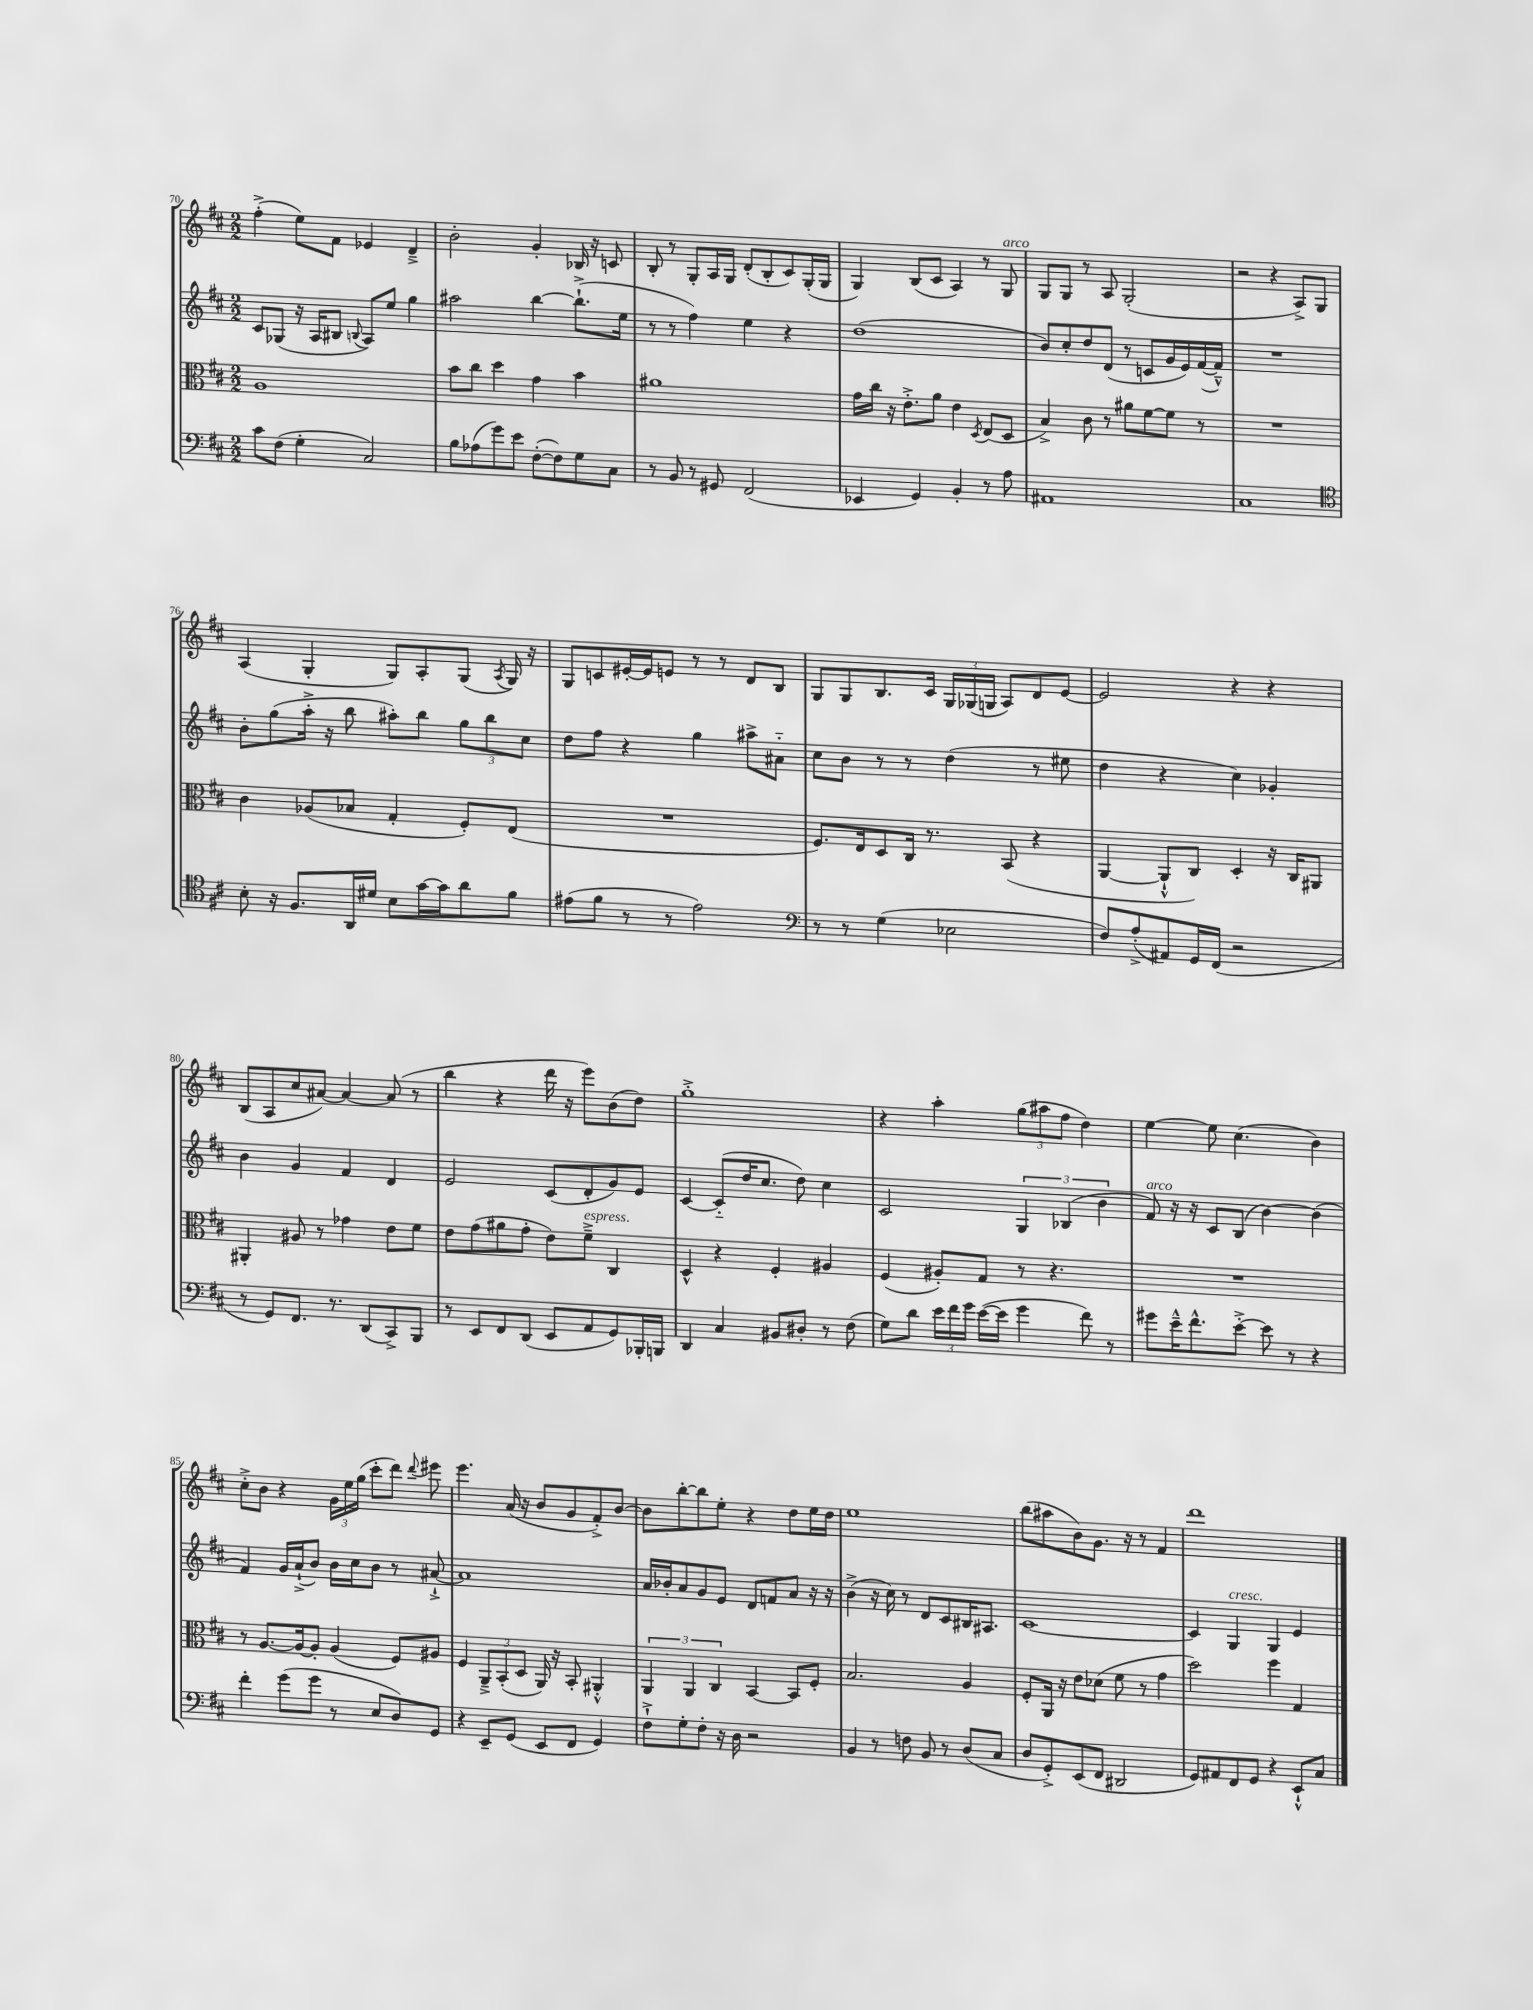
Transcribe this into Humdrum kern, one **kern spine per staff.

**kern	**kern	**kern	**kern
*part4	*part3	*part2	*part1
*staff4	*staff3	*staff2	*staff1
*clefF4	*clefC3	*clefG2	*clefG2
*k[f#c#]	*k[f#c#]	*k[f#c#]	*k[f#c#]
*M2/2	*M2/2	*M2/2	*M2/2
=70	=70	=70	=70
8c#\L	1A	8c#/L	(4ff#'^\
(8F#\J	.	(8G-X/J	.
4G'\	.	16r	8ee\L)
.	.	16A/KL	.
.	.	8B#X/J	8f#\J
.	.	8qqBn/	.
2C#/)	.	8A/L)	4e-X/
.	.	8ee/J	.
.	.	4gg\	4d~^/
=71	=71	=71	=71
8B\L	8b\L	2aa#X\	2b'\
(8A-X\	8cc#\J	.	.
8g\)	4dd\	.	.
8e\J	.	.	.
([8F#'\L	4g\	[4bb\	4g'/
8F#\])	.	.	.
8G\	4b\	(8.bb`^\L]	16B-X/
.	.	.	16r
8C#\J	.	.	8cn/
.	.	16ee\Jk	.
=72	=72	=72	=72
8r	1a#X	8r	8B'/
8BB/	.	8r	8r
8r	.	4ff#\)	8G'/L
8GG#X/	.	.	16A/L
.	.	.	16G/JJ
(2FF#/	.	4ee\	(8d'/L
.	.	.	8B'/
.	.	4r	8c#/)
.	.	.	(16G'/L
.	.	.	16G/JJ
=73	=73	=73	=73
4EE-X/	16g\LL	(1dd	4G/)
.	16cc#\JJ	.	.
.	16r	.	.
.	8.e'^\L	.	.
4GG/)	.	.	(8B/L
.	8a\J	.	8c#/J
4BB'/	4e\	.	4A/)
.	8qD/	.	.
8r	(8E/L	.	8r
!	!	!	!LO:TX:a:i:t=arco
8A\	8D/J	.	8G/
=74	=74	=74	=74
1AA#X	4B^/)	8b/L)	8G/L
.	.	8cc#'/	8G/J
.	8c#\	8dd/	8r
.	8r	(8d/J	8A/
.	8a#X\L	8r	(2G'/
.	[8f#\	8cn/L	.
.	8f#\J]	16g/L	.
.	.	16e/)	.
.	8r	([16f#/	.
.	.	16f#~^^/JJ])	.
=75	=75	=75	=75
1C#	1r	1r	2r
.	.	.	4r
.	.	.	8A^/L)
.	.	.	8G/J
!!LO:LB:g=z
=76	=76	=76	=76
*clefC4	*	*	*
8B'\	4c#\	8b'\L	(4A/
16r	.	(8gg\	.
8.F#/L	.	.	.
.	(8A-X/L	16aa'^\Jk	4G'/
.	.	16r	.
16AA/L	8B-X/J	8bb\	.
16d#X/JJ	.	.	.
8B\L	4G'/	8aa#X'\L)	8G/L)
[16g\L	.	8bb\J	8A'/
16g\J]	.	.	.
8a\	8F#'/L)	12gg\L	(8G/J
.	.	12bb\	.
.	.	.	8qA/
8f#\J	(8E/J	.	16G/)
.	.	12cc#\J	.
.	.	.	16r
=77	=77	=77	=77
(8e#X\L	1r	8dd\L	8G/L
8f#\J	.	8ff#\J	8cn/
8r	.	4r	[16e#X'/L
.	.	.	16e#/J]
8r	.	.	8en/J
2e#\)	.	4gg\	8r
.	.	.	8r
.	.	8aa#X^\L	8d/L
.	.	8a#X\J	8B/J
=78	=78	=78	=78
*clefF4	*	*	*
8r	8.F#/L)	8cc#\L	8G/L
8r	.	8b\J	8G/
.	16E/k	.	.
(4G\	8D/	8r	8.B/
.	16C#/Jk	8r	.
.	8.r	.	16c#/Jk
2E-X\	.	(4dd\	24G/LL
.	.	.	(24G-X/
.	.	.	24Gn/JJ
.	(8BB/	.	8A/L)
.	4r	8r	8d/
.	.	8ee#X\	[8e/J
=79	=79	=79	=79
8F#/L)	[4AA/	4dd\	2e/]
(8A'^/	.	.	.
8AA#X/)	8AA`^^/L]	4r	.
16GG/L	8C#/J)	.	.
(16FF#/JJ	.	.	.
2r	4D'/	4cc#\)	4r
.	16r	4g-X'/	4r
.	16C#/KL	.	.
.	8AA#X/J	.	.
!!LO:LB:g=z
=80	=80	=80	=80
8r	4AA#X'/	4b\	(8B/L
8GG/L)	.	.	8A/
8.FF#/J	8A#X/	4g/	8cc#/
.	8r	.	[8a#X/J)
8.r	.	.	.
.	4g-X\	4f#/	4a#/_
(8DD/L	.	.	.
8CC#^/)	8e\L	4d/	(8a#/]
8BBB/J	8f#\J	.	8r
=81	=81	=81	=81
8r	8e\L	2e/	4bb\
8EE/L	(8g\	.	.
8FF#/	8a#X\	.	4r
(8DD/J	8g'\J	.	.
8EE/L	8e\L)	(8c#/L	16ddd\
.	.	.	16r
!	!LO:TX:a:i:t=espress.	!	!
8AA/	8f#~^\J	8d'/	8eee\L)
8GG/)	4C#/	8g/)	(8b\
16BBB-X'/L	.	8e/J	8dd\J)
16BBBn/JJ	.	.	.
=82	=82	=82	=82
4DD/	4D^^/	[4c#/	1gg'^
4C#/	4r	(8c#/L]	.
.	.	16dd/K	.
.	.	8.cc#/J	.
8BB#X/L	4F#'/	.	.
8D#X'/J	.	8dd\)	.
8r	4A#X/	4cc#\	.
(8F#\	.	.	.
=83	=83	=83	=83
8G\L)	(4F#/	2c#/	4r
8d\J	.	.	.
24e\LL	8A#X'/L)	.	4aa'\
24f#\	.	.	.
24g\JJ	.	.	.
([16e\LL	8G/J	.	.
16e\JJ]	.	.	.
4g\	8r	6G/	(12gg\L
.	.	.	12aa#X\
.	4.r	.	.
.	.	(6B-X/	12ff#\J
8f#\)	.	.	4dd\)
.	.	6b\	.
8r	.	.	.
=84	=84	=84	=84
!	!	!LO:TX:a:i:t=arco	!
8g#X\L	1r	8f#/)	[4ee\
16e~^^\K	.	16r	.
8.f#^^\	.	16r	.
.	.	8c#/L	8ee\]
[8e'^\J	.	(8B/J	(4.cc#\
8e\]	.	[4b\)	.
8r	.	.	.
4r	.	(4b\]	4b\)
!!LO:LB:g=z
=85	=85	=85	=85
4f#'\	8r	4f#/)	8cc#'^\L
.	[8.A/L	.	8b\J
(8g\L	.	16g/LL	4r
.	16A/k_	(16a`^/J	.
8g\J	8A'/J]	8b/J)	.
8r	(4A/	16b\LL	24g\LL
.	.	.	24ee\
.	.	16cc#\J	.
.	.	.	(24gg\JJ
8E/L	.	8b\J	8ccc#'\L
8D/)	8F#/L)	8r	8ddd\J)
.	.	.	8qqddd/
8GG/J	8A#X/J	[8a#X`^/	8eee#X\
=86	=86	=86	=86
4r	4F#/	1a#]	4.eee\
8EE~/L	12AA~^/L	.	.
.	(12BB'/	.	.
(8GG/J	.	.	(16a/
.	12D/J	.	.
.	.	.	16r
8EE/L	16AA/)	.	8b/L
.	16r	.	.
8FF#/J	8BB'/	.	8g/
4GG/)	4AA#X'^^/	.	8f#'^/)
.	.	.	[8b/J
=87	=87	=87	=87
8F#`^\L	6AA/	16a/LL	8b\L]
.	.	16b-X'/J	.
8G'\	.	8a/	[8bb'\
.	6AA/	.	.
8F#'\J	.	8g/	8bb\]
.	6C#/	.	.
16r	.	8e/J	8ee'\J
16D\	.	.	.
2r	[4BB/	8d/L	4r
.	.	8fn/	.
.	8BB/L]	8a/J	8dd\L
.	8F#'/J	16r	16ee\L
.	.	16r	16dd\JJ
=88	=88	=88	=88
4BB/	2.B/	(4b^\	1ee
8r	.	16r	.
.	.	16cc#\)	.
8Fn\	.	8r	.
8BB/	.	8d/L	.
8r	.	8c#/	.
(8D/L	4A/	16B#X/K	.
.	.	8.A#X/J	.
8C#/J	.	.	.
=89	=89	=89	=89
8D/L	8F#'/L	[1c#	(8bb\L
8GG'^/)	16AA/Jk	.	8aa#X\
.	16r	.	.
(8EE/	8e\L	.	8b\)
8FF#/J	(8d-X\J	.	8.g\J
2DD#X/	8f#\	.	.
.	.	.	16r
.	8r	.	8r
.	4g\	.	4f#/
=90	=90	=90	=90
8GG/L)	2dd\)	4c#/]	1ddd
8AA#X/	.	.	.
!	!	!LO:TX:a:i:t=cresc.	!
8FF#/	.	4G/	.
8GG/J	.	.	.
4r	4ff#\	4G/	.
8EE`^^/L	4G/	4e/	.
8C#/J	.	.	.
==	==	==	==
*-	*-	*-	*-
